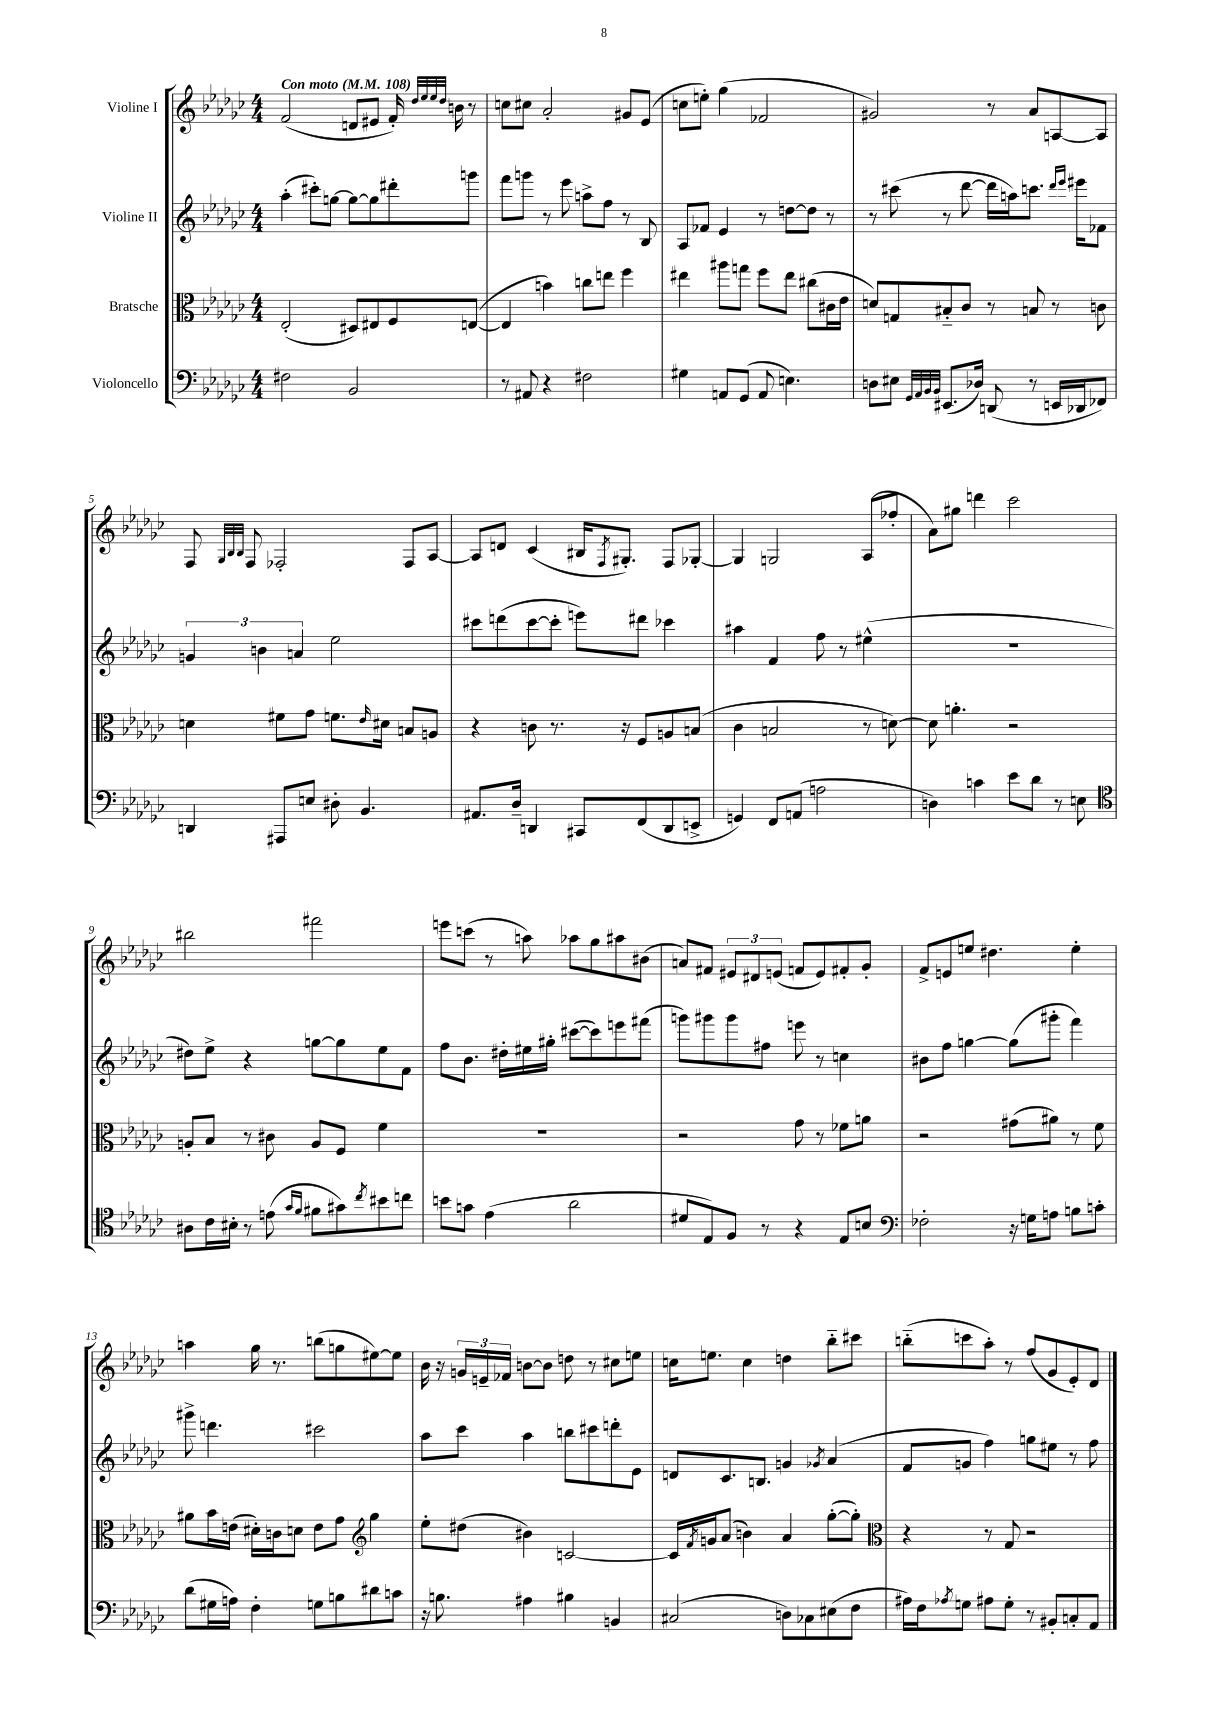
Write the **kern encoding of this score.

**kern	**kern	**kern	**kern
*part4	*part3	*part2	*part1
*staff4	*staff3	*staff2	*staff1
*I"Violoncello	*I"Bratsche	*I"Violine II	*I"Violine I
*clefF4	*clefC3	*clefG2	*clefG2
*k[b-e-a-d-g-c-]	*k[b-e-a-d-g-c-]	*k[b-e-a-d-g-c-]	*k[b-e-a-d-g-c-]
*M4/4	*M4/4	*M4/4	*M4/4
*MM108	*MM108	*MM108	*MM108
=1	=1	=1	=1
!	!	!	!LO:TX:a:B:t=Con moto
2F#X\	(2E-'/	(4aa-'\	(2f/
.	.	8ccc#X'\L)	.
.	.	[8ggn\J	.
2BB-/	8D#X/L)	8gg\L_	8dn/L
.	8E#X/	8gg\]	8e#X/J
.	8F/	8ddd#X'\	16f'/)
.	.	.	32qqdd-/LLL
.	.	.	32qqee-/
.	.	.	32qqee-/
.	.	.	32qqdd-/JJJ
.	.	.	16bn\
.	([8En/J	8gggn\J	8r
=2	=2	=2	=2
8r	4E/]	8fff\L	8ccn\L
8AA#X/	.	8gggn\J	8cc#X\J
4r	4bn\)	8r	2a-'/
.	.	8eee-\	.
2F#X\	8ccn\L	8aan^\L	.
.	8een\J	8ff\J	.
.	4ff\	8r	8g#X/L
.	.	8B-/	(8e-/J
=3	=3	=3	=3
4G#X\	4ee#X\	8A-/L	8ccn\L
.	.	8f-X/J	8een'\J)
8AAn/L	8aa#X\L	4e-/	(4gg-\
(8GG-/J	8ggn\J	.	.
8AA/	8ff\L	8r	2f-X/
4.En\)	8ee#\J	[8ddn\L	.
.	(8cc#X\L	8dd\J]	.
.	16c#X\L	8r	.
.	16e-\JJ	.	.
=4	=4	=4	=4
8Dn\L	8dn/L)	8r	2g#X/)
8E#X\J	8Gn/	(8ccc#X\	.
32qqGG-/LLL	.	.	.
32qqAA-/	.	.	.
32qqBB-/	.	.	.
32qqBB-/JJJ	.	.	.
(8.EE#X/L	8B#X/	8r	.
.	8c-/J	[8ddd-\	.
16D-X/Jk)	.	.	.
(8DDn/	8r	16ddd-\LL]	8r
.	.	16aan\J)	.
8r	8Bn/	8.cccn\J	8a-/L
16EEn/LL	8r	.	[8An/
.	.	16qqddd-/LL	.
.	.	16qqeee-/JJ	.
16DD-X/J	.	16eee#X\KL	.
8FF-X/J)	8cn\	8f-X\J	8A/J]
!!LO:LB:g=z
=5	=5	=5	=5
4DDn/	4dn\	6gn/	8F/
.	.	.	32qqG-/LLL
.	.	.	32qqB-/
.	.	.	32qqB-/JJJ
.	.	.	8F/
.	.	6bn\	.
8AAA#X/L	8f#X\L	.	2F-X'/
.	.	6an/	.
8En/J	8g-\J	.	.
8D#X'\	8.fn\L	2ee-\	.
4.BB-/	.	.	.
.	16qqe-/	.	.
.	16d#X\Jk	.	.
.	8Bn/L	.	8F-/L
.	8An/J	.	[8A-/J
=6	=6	=6	=6
8.AA#X/L	4r	8ccc#X\L	8A-/L]
.	.	(8dddn\	8dn/J
16D-~/Jk	.	.	.
4DDn/	8cn\	[8ccc#\	(4c-/
.	8.r	8ccc#'\J]	.
8CC#X/L	.	8eeen\L)	16B#X/KL
.	.	.	8qF/
.	16r	.	8.G#X'/J)
(8FF/	8F/L	8ddd#X\J	.
8DD/	8An/	4ccc-X\	8F/L
8EEn^/J	(8Bn/J	.	[8G-X'/J
=7	=7	=7	=7
4GGn/)	4c-\	4aa#X\	4G-/]
8FF/L	2Bn/	4f/	2Gn/
(8AAn/J	.	.	.
2An\	.	8ff\	.
.	.	8r	.
.	8r	(4ee#X^^\	(8A-/L
.	[8dn\)	.	8ff-X'/J
=8	=8	=8	=8
4Dn\)	8d\]	1r	8a-\L)
.	4.an'\	.	8gg#X\J
4cn\	.	.	4dddn\
8e-\L	2r	.	2ccc-\
8d-\J	.	.	.
8r	.	.	.
8En\	.	.	.
!!LO:LB:g=z
=9	=9	=9	=9
*clefC4	*	*	*
8A#X\L	8An'/L	8dd#X\L)	2bb#X\
16c-\L	8B-/J	8ee-^\J	.
16B#X'\JJ	.	.	.
8r	8r	4r	.
(8en\	8c#X\	.	.
16qqg-/LL	.	.	.
16qqf/JJ	.	.	.
8f#X\L	8A/L	[8ggn\L	2fff#X\
8g#X\)	8F/J	8gg\]	.
8qcc-/	.	.	.
8b#X\	4f\	8ee-\	.
8ccn\J	.	8f\J	.
=10	=10	=10	=10
8bn\L	1r	8ff\L	8eeen\L
8gn\J	.	8.b-\J	(8cccn\J
(4e-\	.	.	8r
.	.	16dd#X'\LL	.
.	.	16ee#X\	8aan\)
.	.	16gg#X'\JJ	.
2a-\	.	([8ccc#X\L	8aa-X\L
.	.	8ccc#\])	8gg-\
.	.	8eeen\	8aa#X\
.	.	(8fff#X\J	(8b#X\J
=11	=11	=11	=11
8d#X/L	2r	8gggn\L)	8an/L)
8E-/)	.	8ggg#X\	8f#X/J
8F/J	.	8ggg#\	12e#X/L
.	.	.	12d#X/
8r	.	8ff#X\J	.
.	.	.	(12en/J
4r	8g-\	8eeen\	8fn/L
.	8r	8r	8e/)
8E-/L	8f-X\L	4ccn\	8f#X'/
8Bn/J	8an\J	.	8g-'/J
=12	=12	=12	=12
*clefF4	*	*	*
2F-X'\	2r	8b#X\L	8f^/L
.	.	8ff\J	8en/
.	.	[4ggn\	8een/J
.	.	.	4.dd#X\
16r	(8g#X\L	(8gg\L]	.
16Gn\KL	.	.	.
8An\J	8a#X\J)	8ggg#X'\J	.
8Bn\L	8r	4fff\)	4ee'\
8cn'\J	8f\	.	.
!!LO:LB:g=z
=13	=13	=13	=13
(8d-\L	8a#X\L	8ggg#X^\	4aan\
16G#X\L	16b-\L	4.dddn\	.
16An\JJ)	(16en\JJ	.	.
4F'\	16d#X'\LL)	.	16gg-\
.	16cn\J	.	8.r
.	8dn\J	.	.
8Gn\L	8e\L	2ccc#X\	(8bbn\L
8Bn\	8g-\J	.	8ggn\
*	*clefG2	*	*
8d#X\	4gg-\	.	[8ee#X\)
8cn\J	.	.	8ee#\J]
=14	=14	=14	=14
16r	8ee-'\L	8aa-\L	16b-\
8.Bn\	.	.	16r
.	(8dd#X\J	8ccc-\J	24gn/LL
.	.	.	24en~/
.	.	.	24f-X/JJ
4A#X\	4b#X\)	4aa-\	[8bn\L
.	.	.	8b\J]
4B#X\	[2cn/	8bbn\L	8ddn\
.	.	8ccc#X\	8r
4BBn/	.	8dddn'\	8cc#X\L
.	.	8e-\J	8een\J
=15	=15	=15	=15
(2C#X/	16c/LL]	8dn/L	16ccn\KL
.	8qf/	.	.
.	16gn/J	.	8.een\J
.	(8a-/J	8.c-/	.
.	4bn\)	.	4cc\
.	.	8.Bn/J	.
8Dn\L)	4a-/	4gn/	4ddn\
8C-X\	.	.	.
.	.	8qg-X/	.
(8E#X\	([8gg-'\L	(4a-/	8bb-\L
8F\J	8gg-'\J])	.	8ccc#X\J
=16	=16	=16	=16
*	*clefC3	*	*
16A#X\LL)	4r	8f/L	(8bbn\L
16F\J	.	.	.
8qA-X/	.	.	.
8Gn\J	.	8gn/J	8cccn\
8A#X\L	8r	4ff\)	8aa-'\J)
8G'\J	8G-/	.	8r
8r	2r	8ggn\L	(8ff/L
8BB#X'/L	.	8ee#X\J	8g-/
8Cn'/	.	8r	8e-'/)
8AA-/J	.	8ff\	8d-/J
==	==	==	==
*-	*-	*-	*-
